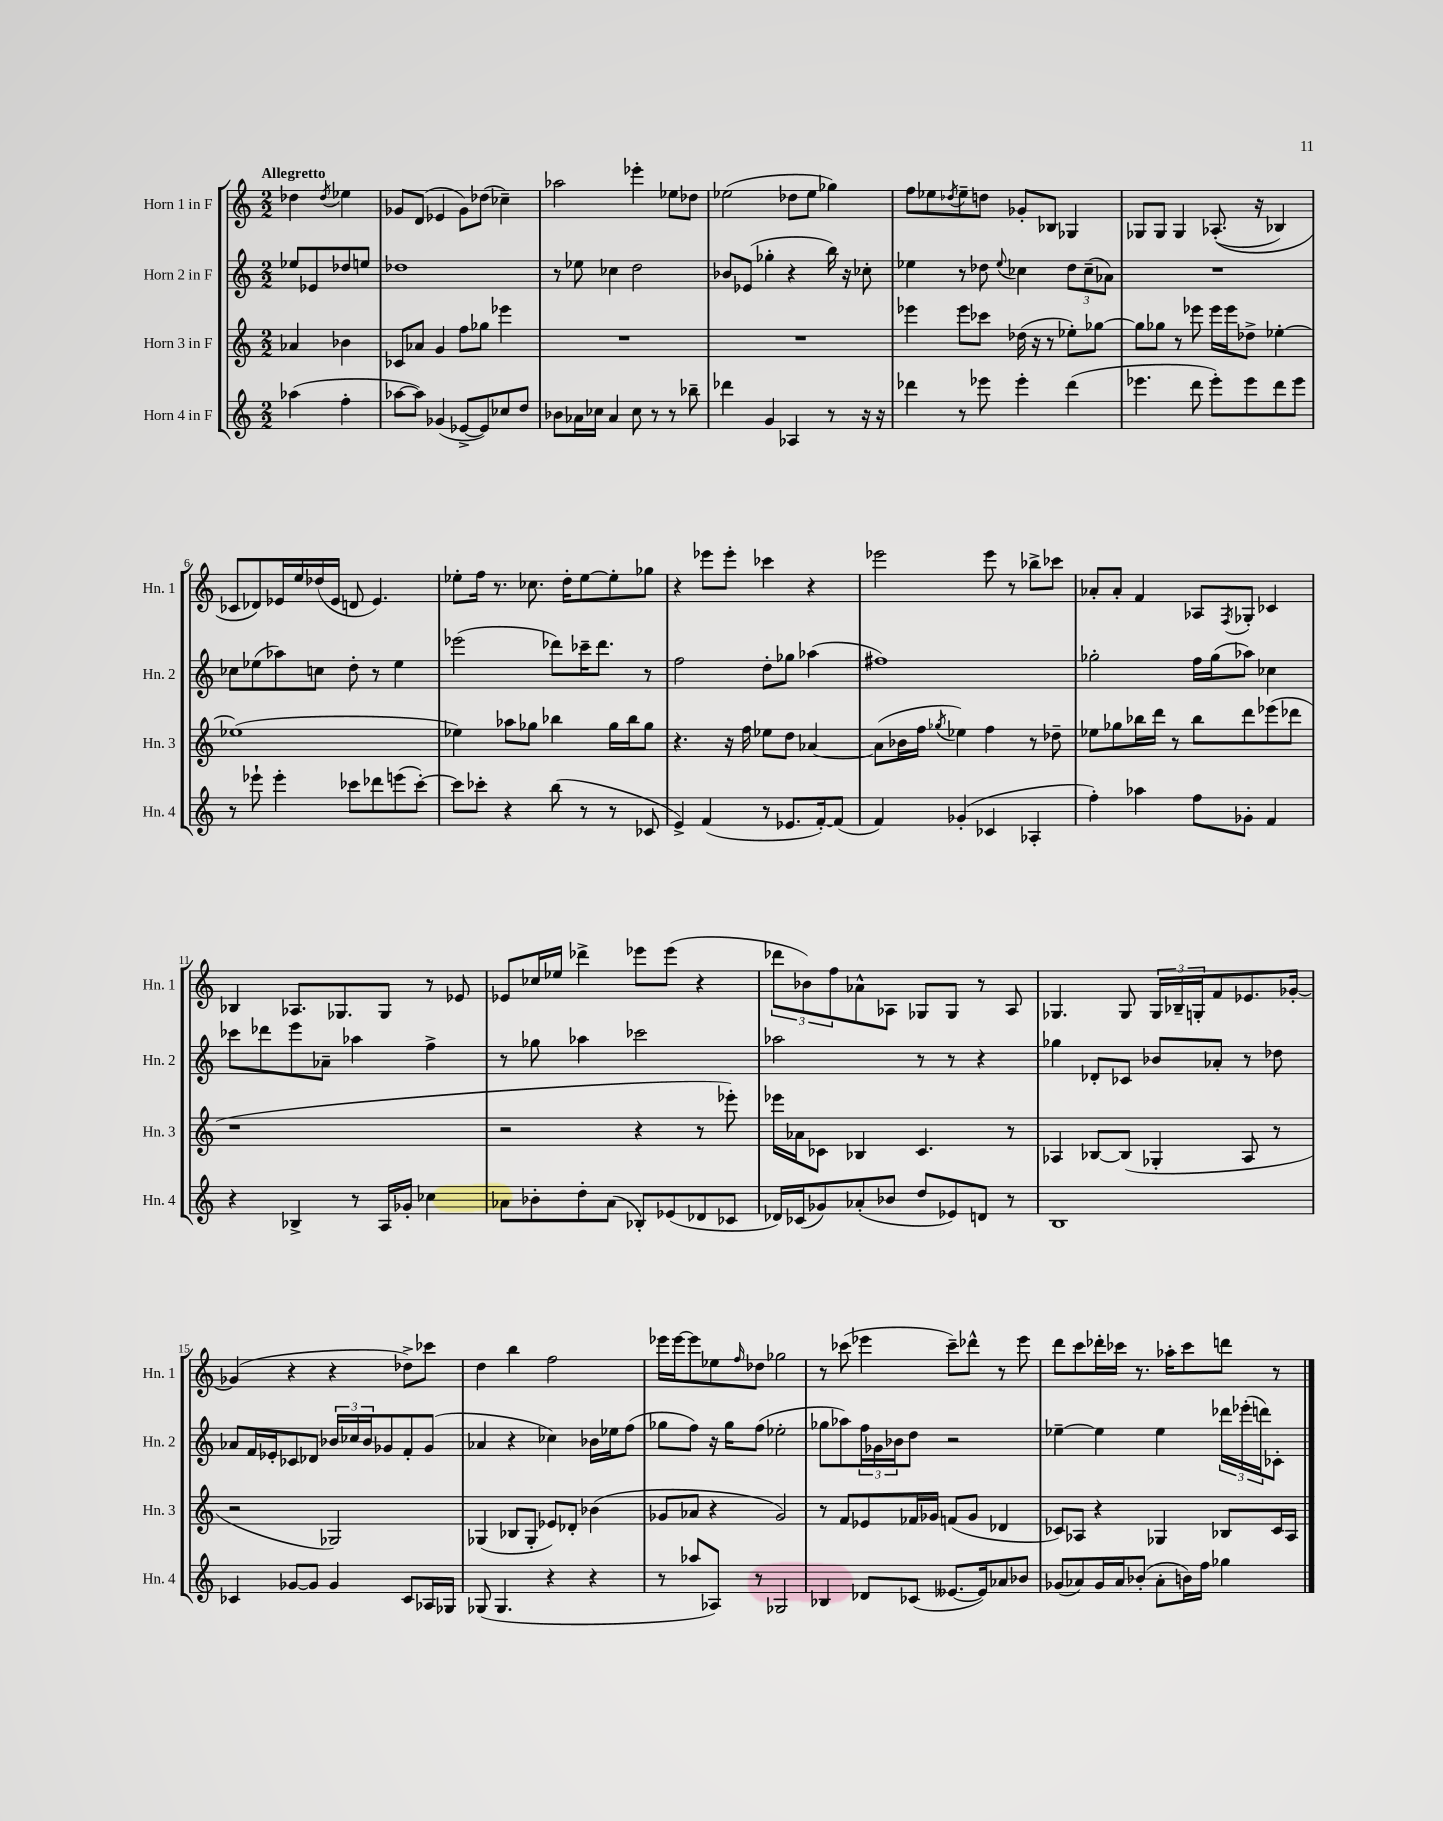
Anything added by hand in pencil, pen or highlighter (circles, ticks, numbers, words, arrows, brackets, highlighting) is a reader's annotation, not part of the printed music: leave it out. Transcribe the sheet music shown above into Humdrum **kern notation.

**kern	**kern	**kern	**kern
*staff4	*staff3	*staff2	*staff1
*clefG2	*clefG2	*clefG2	*clefG2
*k[]	*k[]	*k[]	*k[]
*M2/2	*M2/2	*M2/2	*M2/2
(4aa-	4a-	8ee-	4dd-
.	.	8e-	.
.	.	.	8qdd-
4ff'	4b-	8dd-	4ee-
.	.	8ee	.
=	=	=	=
[8aa-	8c-	1dd-	8g-
8aa-])	8a-	.	(8d
(4g-	4g	.	4e-
[8e-^	8ff	.	8g-)
8e-])	8gg-	.	(8dd-
8cc-	4eee-	.	4cc-~)
8dd	.	.	.
=	=	=	=
8b-	1r	8r	2aa-
16a-	.	8ee-	.
16cc-	.	.	.
4a-	.	4cc-	.
8cc-	.	2dd	4eee-'
8r	.	.	.
8r	.	.	8ee-
8bb-~	.	.	8dd-
=	=	=	=
4ddd-	1r	8b-	(2ee-
.	.	(8e-	.
4g	.	4gg-'	.
4A-	.	4r	8dd-
.	.	.	8ee-
8r	.	16bb)	4gg-)
.	.	16r	.
16r	.	8cc-'	.
16r	.	.	.
=	=	=	=
4ddd-	4eee-	4ee-	8ff
.	.	.	8ee-
.	.	.	8qdd-
8r	8eee-	8r	8ee-~
8eee-	8ccc-	8dd-	8dd
.	.	8qqee-	.
4eee-'	(16dd-	4cc-	8g-'
.	16r	.	.
.	8r	.	8B-
(4ddd-	8ee-')	12dd-	4G-
.	.	(12cc-~	.
.	[8gg-	.	.
.	.	12a-)	.
=	=	=	=
4.eee-	8gg-]	1r	8G-
.	8gg-	.	8G-
.	8r	.	4G-
8ddd	8eee-	.	.
8eee-')	16eee-	.	&((8.A-'
.	16eee-	.	.
8eee-	8dd-^	.	.
.	.	.	16r
8ddd	[4ee-'	.	4B-)
8eee-	.	.	.
=	=	=	=
8r	(1ee-]	8cc-	8c-
8eee-`	.	(8ee-	8d-&)
4eee-'	.	8aa-)	16e-
.	.	.	16ee
.	.	8cc	(16dd-
.	.	.	16e-
8ccc-	.	8dd'	8d
8ddd-	.	8r	4.e-)
(8eee	.	4ee-	.
[8ccc-')	.	.	.
=	=	=	=
8ccc-]	4ee-)	(2eee-	8ee-'
8ccc-'	.	.	16ff
.	.	.	8.r
4r	8aa-	.	.
.	8gg-	.	8.cc-
(8bb	4bb-	8ddd-)	.
.	.	.	16dd'
8r	.	16ccc-~	[8ee-
.	.	8.ddd-	.
8r	16gg-	.	8ee-']
.	16bb-	.	.
8c-	8gg-	8r	8gg-
=	=	=	=
4e^)	4.r	2ff	4r
(4f	.	.	8eee-
.	16r	.	8eee-'
.	16ff	.	.
8r	8ee-	8dd'	4ccc-
8.e-	8dd	8gg-	.
.	[4a-	(4aa-	4r
[16f')	.	.	.
(8f]	.	.	.
=	=	=	=
4f)	(8a-]	1ff#)	2eee-
.	16b-	.	.
.	16ff	.	.
.	8qgg-	.	.
(4g-'	4ee-)	.	.
4c-	4ff	.	8eee-
.	.	.	8r
4A-'	8r	.	8bb-^
.	8dd-~	.	8ccc-
=	=	=	=
4ff')	8ee-	2gg-'	8a-'
.	8gg-	.	8a-'
4aa-	16bb-	.	4f
.	16ddd	.	.
.	8r	.	.
8ff	8bb-	16ff	8A-
.	.	(16gg-	.
.	.	.	8qF
8g-'	8ddd	8aa-)	8G-'
4f	(8eee-	4cc-	4c-
.	8ddd-	.	.
=	=	=	=
4r	1r	8ccc-	4B-
.	.	8ddd-	.
4B-^	.	8eee	8.A-
.	.	8a-~	.
.	.	.	8.G-
8r	.	4aa-	.
16A	.	.	8G-
16g-'	.	.	.
4cc-	.	4ff^	8r
.	.	.	8e-
=	=	=	=
8a-	2r	8r	8e-
8b-'	.	8gg-	16cc-
.	.	.	16ee-
8dd'	.	4aa-	4ddd-^
(8a-	.	.	.
8B-')	4r	2ccc-	8eee-
(8e-	.	.	(8eee-
8d-	8r	.	4r
8c-	8eee-')	.	.
=	=	=	=
16d-)	16eee-	2aa-	12ddd-
(16c-	16a-	.	.
.	.	.	12b-)
8g-)	8c-	.	.
.	.	.	12ff
(8a-'	4B-	.	8a-^^
8b-	.	.	8A-
8dd	4.c-	8r	8G-
8e-)	.	8r	8G-
8d	.	4r	8r
8r	8r	.	8A-
=	=	=	=
1B	4A-	4gg-	4.G-
.	[8B-	8d-'	.
.	(8B-]	8c-	8G-
.	4G-'	8b-	24G-
.	.	.	24B-~
.	.	.	24G'
.	.	8a-'	8f
.	8A-	8r	8.e-
.	8r	8dd-	.
.	.	.	[16g-'
=	=	=	=
4c-	2r	8a-	(4g-]
.	.	16f	.
.	.	16e-'	.
[8g-	.	8c-	4r
8g-]	.	8d-	.
4g-	2G-)	24b-	4r
.	.	24cc-	.
.	.	24b-	.
.	.	8g-	.
8c-	.	8f'	8dd-^)
16A-	.	(8g-	8ccc-
16G-	.	.	.
=	=	=	=
(8G-	(4G-	4a-	4dd
4.G-	.	.	.
.	8B-	4r	4bb
.	8G-'	.	.
4r	8e-)	4cc-)	2ff
.	8d-'	.	.
4r	(4b-	16b-	.
.	.	16ee-	.
.	.	(8ff	.
=	=	=	=
8r	8g-	8gg-	16eee-
.	.	.	[16eee-
8aa-	8a-	8ff)	8eee-]
8A-)	4r	16r	8ee-
.	.	16gg-	.
.	.	.	16qqff
8r	.	(8ff	8dd-
2G-	2g-)	2ee-'	2gg-
=	=	=	=
4B-	8r	8gg-	8r
.	8f	8aa-)	(8ccc-
8d-	8e-	24ff	4eee-
.	.	24g-	.
.	.	24b-	.
(8c-	16f-	8dd	.
.	16g-	.	.
[8.e--	(8f	2r	8ccc-~)
.	8g-	.	8ddd-^^
16e--])	.	.	.
8a-	4d-	.	8r
8b-	.	.	8eee-
=	=	=	=
(8g-	8c-)	[4ee-~	8ddd
8a-)	8A-	.	8ccc
16g-	4r	4ee-]	16ddd-'
16a-	.	.	16ccc-
(8b-'	.	.	8.r
8a-'	4G-	4ee-	.
.	.	.	16aa-'
16b)	.	.	8ccc-
16ff	.	.	.
4gg-	8B-	24ddd-	8ddd
.	.	(24eee-'	.
.	.	24ddd)	.
.	16c-	8c-'	8r
.	16A-	.	.
==	==	==	==
*-	*-	*-	*-
